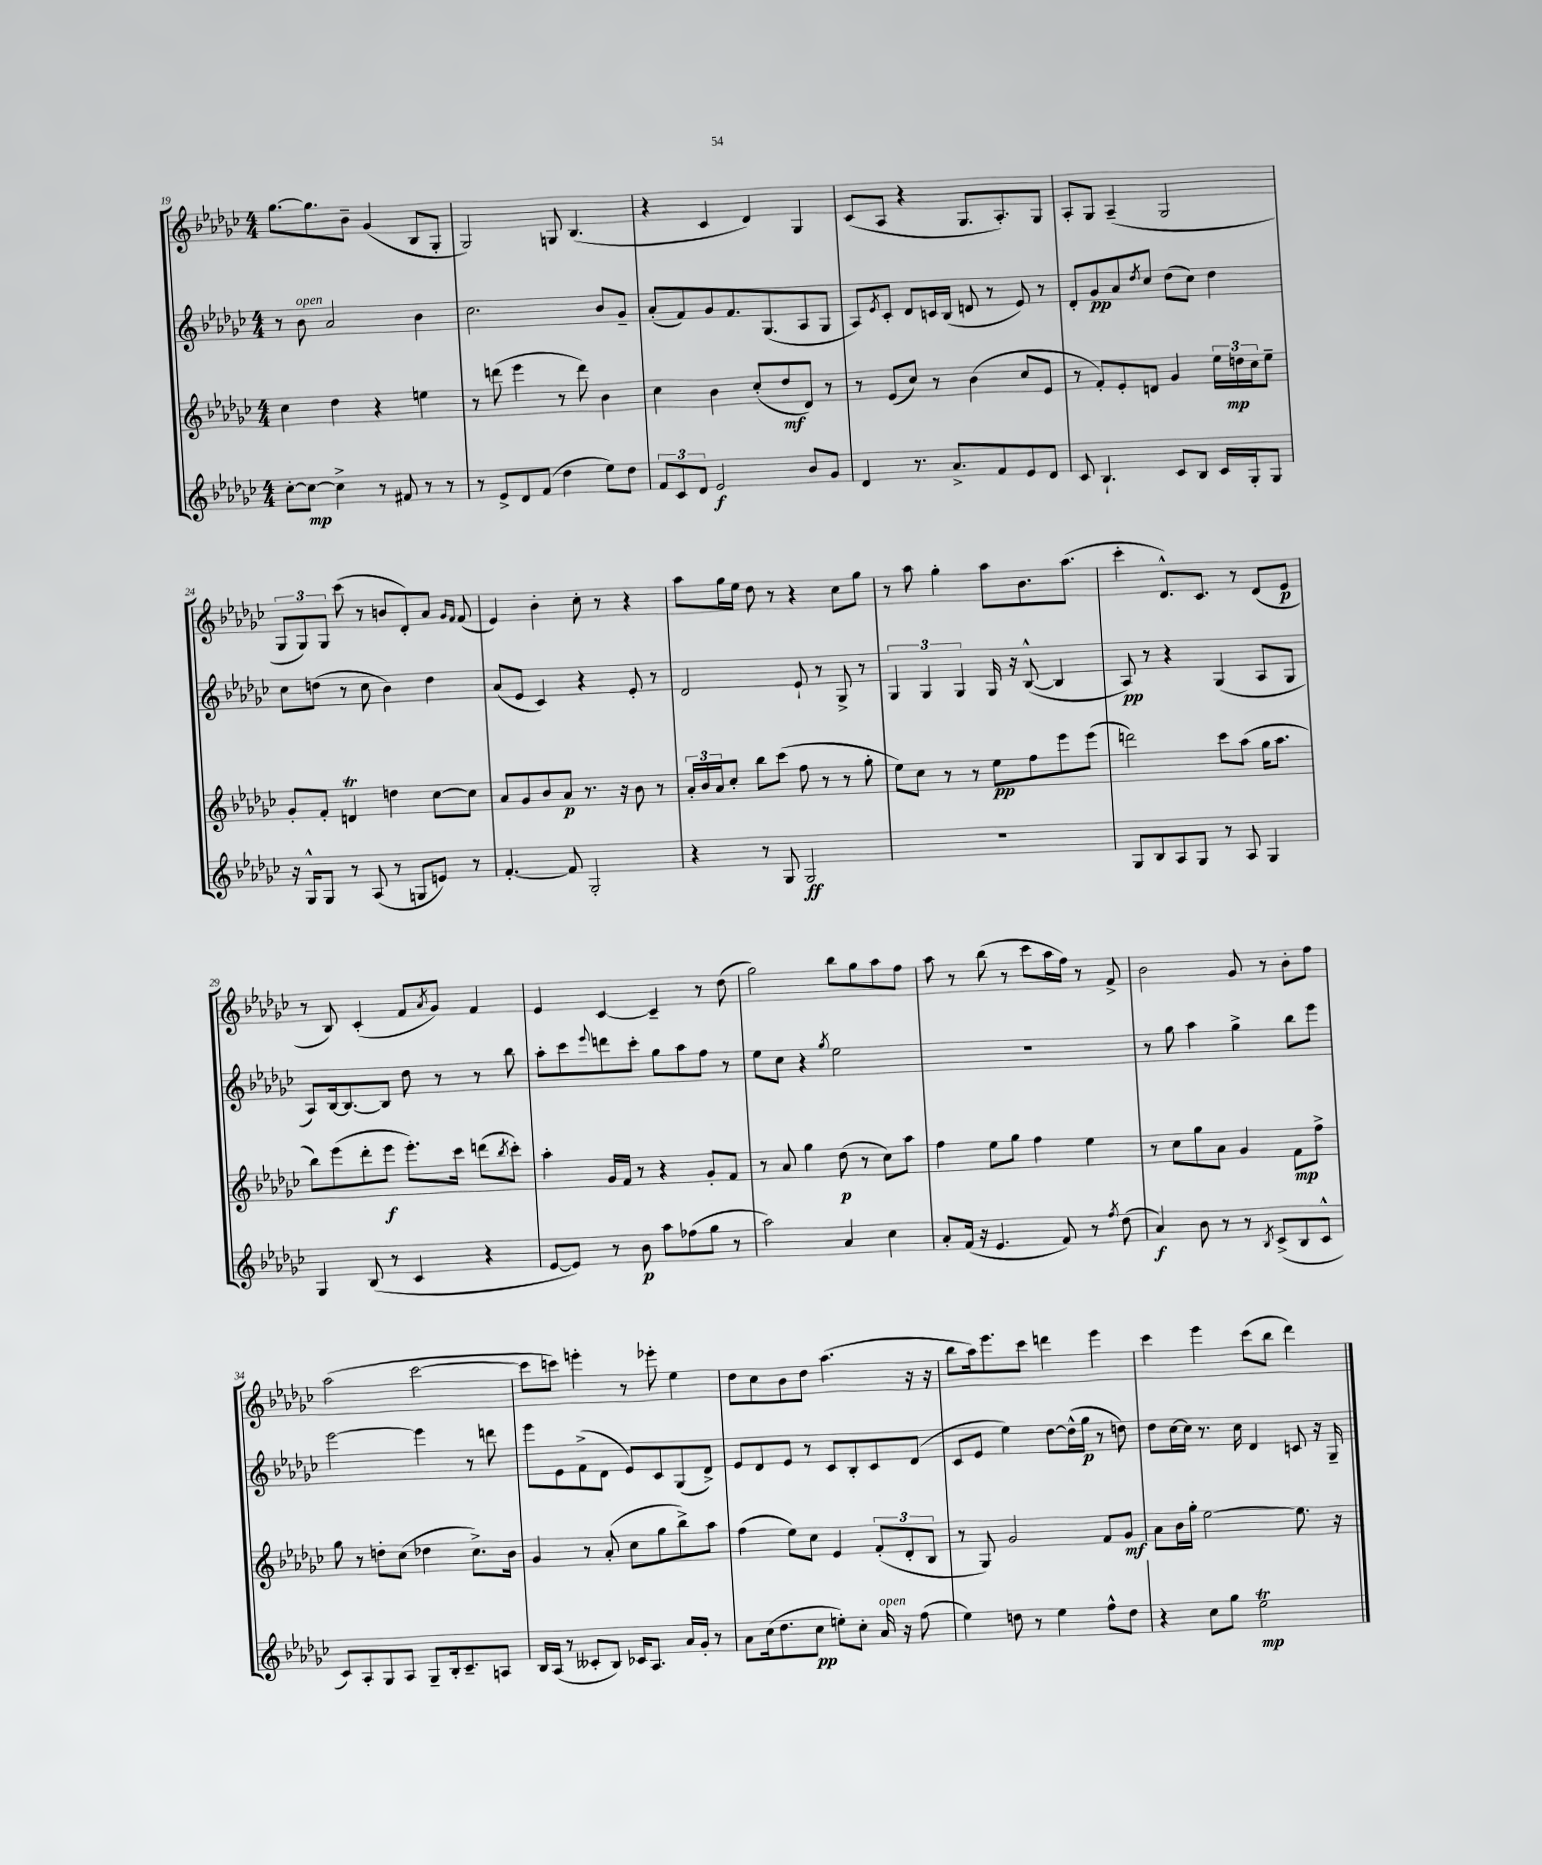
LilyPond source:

<<
\new StaffGroup <<
\new Staff = "s0" {
    \clef treble \key ges \major \numericTimeSignature \time 4/4
    ges''8.~ ges''8. bes'8-- ges'4( bes8 ges8-. |
    ges2) g8 bes4.( |
    r4 ces'4 des'4) ges4 |
    ces'8( aes8 r4 ges8. aes8.-.) ges8 |
    aes8-. ges8 aes4--( ges2 |
    \tuplet 3/2 { ges8 ges8) ges8 } ces'''8( r8 b'8 des'8-.) aes'8 \grace { ges'16 f'16 } f'8( |
    ees'4) bes'4-. ces''8-. r8 r4 |
    aes''8 ges''16 ees''16 des''8 r8 r4 ces''8 ges''8 |
    r8 aes''8 ges''4-. aes''8 bes'8. aes''8.( |
    ces'''4-. des'8.-^) ces'8. r8 des'8( ees'8\p |
    r8 bes8) ces'4-.( f'8 \acciaccatura { aes'8 } ges'8) f'4 |
    ees'4 ces'4~ ces'4-- r8 des''8( |
    ges''2) bes''8 ges''8 aes''8 f''8 |
    aes''8 r8 bes''8( r8 ces'''8 aes''16 f''16) r8 f'8-> |
    bes'2 ges'8 r8 bes'8-. f''8 |
    aes''2( ces'''2~ |
    ces'''8 c'''8) e'''4-. r8 ees'''8-. ees''4 |
    des''8 ces''8 bes'8 des''8 aes''4.( r16 r16 |
    bes''8 aes''16) ees'''8. ces'''8 d'''4 ees'''4 |
    ces'''4 ees'''4 ces'''8( bes''8 des'''4) \bar "|." |
}
\new Staff = "s1" {
    \clef treble \key ges \major \numericTimeSignature \time 4/4
    r8 bes'8^\markup { \italic "open" } aes'2 bes'4 |
    ces''2. bes'8 ges'8-- |
    aes'8-.( f'8) ges'8 f'8. ges8.( aes8 ges8 |
    aes8) \acciaccatura { ees'8 } ces'8-. des'8 c'16 bes16( d'8 r8 ees'8) r8 |
    des'8-. ges'8\pp aes'8 \acciaccatura { des''8 } ces''8 des''8( ces''8) des''4 |
    ces''8 d''8( r8 ces''8 bes'4) d''4 |
    aes'8( ees'8 ces'4) r4 ees'8-. r8 |
    des'2 ees'8-! r8 ges8-> r8 |
    \tuplet 3/2 { ges4 ges4 ges4 } ges16 r16 bes8~-^( bes4 |
    aes8\pp) r8 r4 ges4( aes8 ges8 |
    aes8) bes16~ bes8.~ bes8 des''8 r8 r8 bes''8 |
    aes''8-. ces'''8 \appoggiatura { ees'''8 } d'''8 ces'''8-. ges''8 aes''8 f''8 r8 |
    ees''8 ces''8 r4 \acciaccatura { ges''8 } ees''2 |
    R1 |
    r8 ges''8 aes''4 ges''4-> bes''8 ees'''8 |
    ees'''2~ ees'''4 r8 d'''8 |
    ees'''8 ees'8 f'8->( des'8 ees'8) ces'8 ges8( des'8->) |
    ees'8 des'8 ees'8 r8 ces'8 bes8-. ces'8 des'8( |
    ces'8 ees'8 ees''4) des''8~ des''16-^( ges''16\p r8 d''8) |
    des''8 ces''16~ ces''16 r8. ces''16 des'4 c'8 r16 ges16-- \bar "|." |
}
\new Staff = "s2" {
    \clef treble \key ges \major \numericTimeSignature \time 4/4
    ces''4 des''4 r4 e''4 |
    r8 d'''8( ees'''4 r8 d'''8) bes'4 |
    ces''4 bes'4 ces''8-.( des''8\mf des'8) r8 |
    r8 ees'8( ces''8) r8 bes'4( ces''8 ees'8 |
    r8 f'8-.) ees'8-. d'8 ges'4 \tuplet 3/2 { ees''16 d''16\mp ces''16 } ees''8-- |
    ges'8-. f'8-. d'4\trill d''4 ces''8~ ces''8 |
    aes'8 ges'8 bes'8 aes'8\p r8. r16 bes'8 r8 |
    \tuplet 3/2 { aes'16-. bes'16 aes'16 } ces''8-. bes''8 ces'''8( f''8 r8 r8 ges''8-. |
    ees''8) ces''8 r8 r8 ees''8\pp f''8 ees'''8 ees'''8( |
    d'''2) ces'''8 aes''8( ges''16 aes''8. |
    bes''8) ees'''8( des'''8-. ees'''8\f ees'''8.-.) ces'''16 d'''8( \acciaccatura { bes''8 } ces'''8-.) |
    aes''4-. ges'16 f'16 r8 r4 ges'8-. f'8 |
    r8 aes'8 ges''4 des''8\p( r8 ces''8) aes''8 |
    f''4 ees''8 ges''8 f''4 ees''4 |
    r8 ces''8 ges''8 aes'8 ges'4 f'8\mp f''8-> |
    ges''8 r8 d''8-. ces''8( des''4 ces''8.->) bes'16 |
    ges'4 r8 aes'8-.( ces''8 ges''8 bes''8->) aes''8 |
    f''4( ees''8) ces''8 ees'4 \tuplet 3/2 { f'8-.( des'8-. bes8 } |
    r8 ges8) ges'2 f'8 ges'8\mf |
    aes'8 bes'16 ges''16-. ees''2~ ees''8. r16 \bar "|." |
}
\new Staff = "s3" {
    \clef treble \key ges \major \numericTimeSignature \time 4/4
    ces''8~-. ces''8~\mp ces''4-> r8 fis'8 r8 r8 |
    r8 ees'8-> des'8 f'8( des''4 ees''8) des''8 |
    \tuplet 3/2 { f'8 ces'8 des'8 } ees'2\f bes'8 ges'8 |
    des'4 r8. aes'8.-> f'8 ees'8 des'8 |
    ces'8 bes4.-! ces'8 bes8 ces'16 ges16-. ges8 |
    r16 ges16-^ ges8 r8 aes8( r8 g8 e'8) r8 |
    f'4.~-. f'8 ges2-. |
    r4 r8 ges8 ges2\ff |
    R1 |
    ges8 bes8 aes8 ges8 r8 aes8 ges4 |
    ges4 bes8( r8 ces'4 r4 |
    ees'8~ ees'8) r8 bes'8\p aes''8 fes''8( ges''8 r8 |
    aes''2) aes'4 ces''4 |
    aes'8-. f'16( r16 ees'4. f'8) r8 \acciaccatura { f''8 } des''8( |
    aes'4\f) bes'8 r8 r8 \acciaccatura { bes8 } ces'8->( bes8 ces'8-^ |
    ces'8) aes8-. ges8 aes8 ges8-- bes16-. ces'8.-- a8 |
    bes16 aes16( r8 ceses'8-. bes8) ces'16 aes8. aes'16 ges'16-. r8 |
    aes'8 ces''16( des''8. ces''8\pp e''8-.) ces''8-. aes'16^\markup { \italic "open" } r16 f''8( |
    ees''4) d''8 r8 ees''4 f''8-^ d''8 |
    r4 ces''8 ges''8 ees''2\trill\mp \bar "|." |
}
>>
>>
\layout { \context { \Score currentBarNumber = #19 } }
